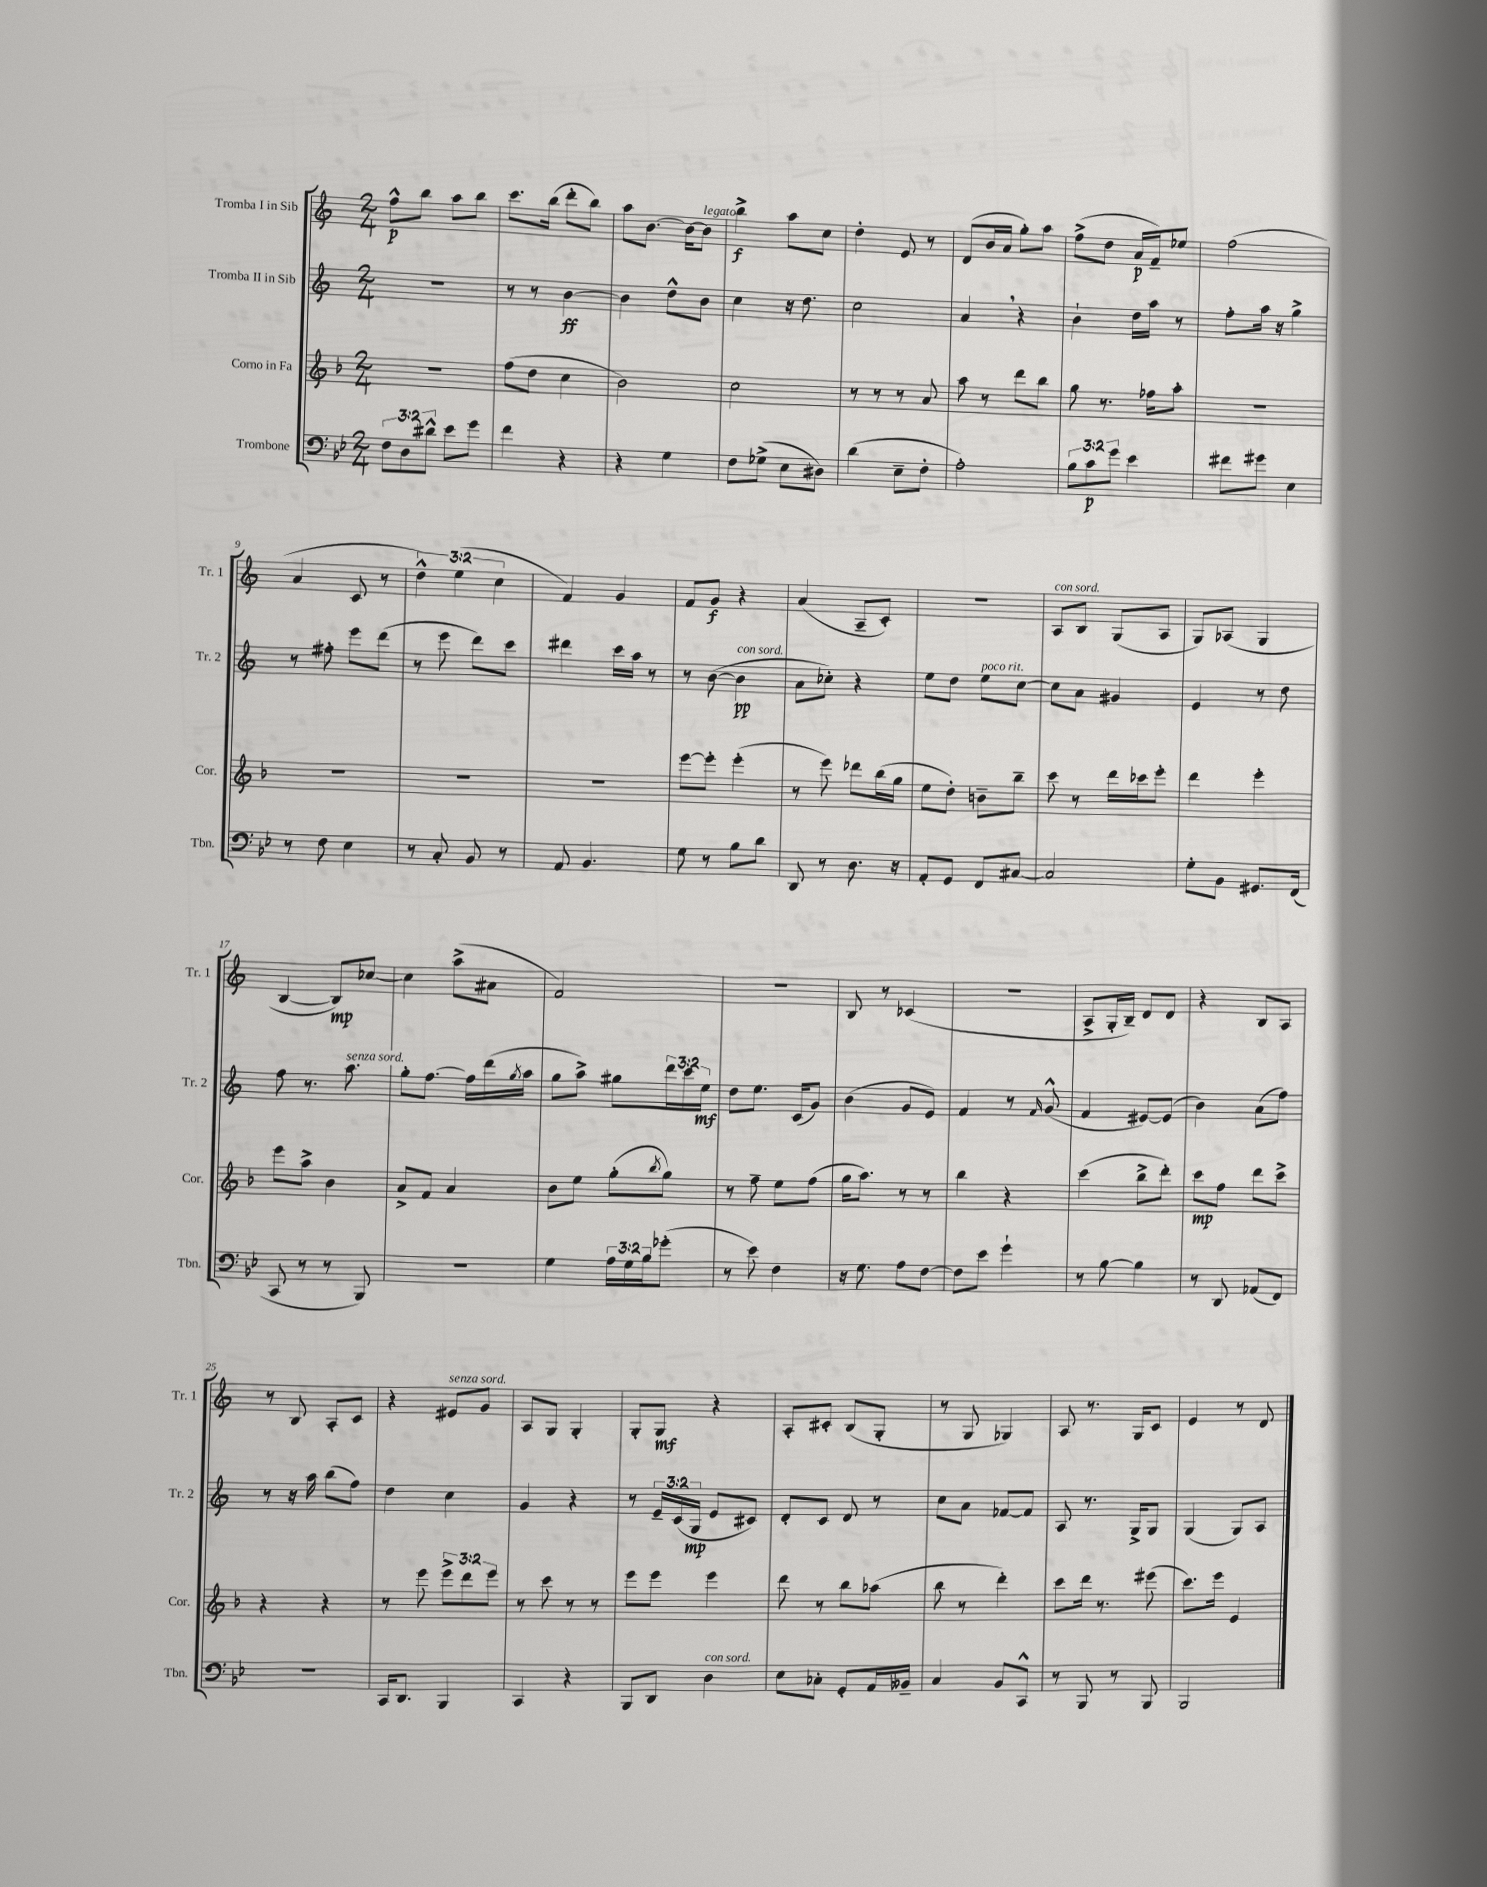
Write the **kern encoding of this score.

**kern	**kern	**kern	**kern
*staff4	*staff3	*staff2	*staff1
*clefF4	*clefG2	*clefG2	*clefG2
*k[b-e-]	*k[b-]	*k[]	*k[]
*M2/4	*M2/4	*M2/4	*M2/4
12F\L	2r	2r	8ff^^\L
12D\	.	.	.
.	.	.	8bb\J
12d#^^\J	.	.	.
8e-\L	.	.	8aa\L
8g\J	.	.	8bb\J
=	=	=	=
4f\	(8ff\L	8r	8.ccc\L
.	8dd\J	8r	.
.	.	.	(16bb\Jk
4r	4cc\	[4b\	8ddd'\L
.	.	.	8bb\J)
=	=	=	=
4r	2b-\)	4b\]	8aa\L
.	.	.	[8.b\J
4G\	.	8dd^^\L	.
.	.	.	16b\_LK
.	.	8b\J	8b\]J
=	=	=	=
8F\L	2cc\	4cc\	4bb^\
(8G-^\J	.	.	.
8E-\L	.	16r	8aa\L
.	.	8.dd\	.
8D#\J)	.	.	8cc\J
=	=	=	=
(4d\	8r	2cc\	4dd'\
.	8r	.	.
8E-~\L	8r	.	8e/
8F'\J	8a/	.	8r
=	=	=	=
2A'\)	8aa\	4a/	(8d/L
.	8r	.	16b/L
.	.	.	16a/JJ
.	8ddd\L	4r	8gg'\L)
.	8bb-\J	.	8aa\J
=	=	=	=
12B-\L	8gg\	4b`\	(8ff^\L
12c\	.	.	.
.	8.r	.	8dd\J
12g\J	.	.	.
4e-\	.	16dd\LL	16a/LL
.	16ff-\LK	16aa\JJ	16f~/J)
.	8aa'\J	8r	8ee-/J
=	=	=	=
8f#\L	2r	8ff'\L	(2ff\
8g#\J	.	16aa\Jk	.
.	.	16r	.
4E-\	.	4gg^\	.
=	=	=	=
8r	2r	8r	4a/
8F\	.	8ff#'\	.
4E-\	.	8eee\L	8c/
.	.	(8ddd\J	8r
=	=	=	=
8r	2r	8r	6dd^^\)
8C'/	.	8eee\	.
.	.	.	(6ee\
8BB-/	.	8ddd\L)	.
.	.	.	6cc\
8r	.	8ccc\J	.
=	=	=	=
8AA/	2r	4ddd#\	4f/)
4.BB-/	.	.	.
.	.	16ccc\LL	4g/
.	.	16aa\JJ	.
.	.	8r	.
=	=	=	=
8G\	[8eee\L	8r	8f/L
8r	8eee'\]J	([8b\	8g/J
8B-\L	(4eee'\	4b\]	4r
8d\J	.	.	.
=	=	=	=
8DD/	8r	8a\L	(4a/
8r	8eee\)	8cc-'\J)	.
8.D\	8ddd-\L	4r	8A~/L
.	(16bb-\L	.	8c'/J)
16r	16gg\JJ	.	.
=	=	=	=
8AA'/L	8ee\L	8ee\L	2r
8GG/J	8dd'\J)	8dd\J	.
8FF/L	8b~\L	8ee\L	.
[8C#/J	8bb-~\J	[8cc\J	.
=	=	=	=
2C#/]	8ccc\	8cc\]L	8A/L
.	8r	8a\J	8B/J
.	16ddd\LL	4g#/	(8G/L
.	16ccc-\J	.	.
.	8eee'\J	.	8A/J
=	=	=	=
8G'\L	4ddd\	4e/	8G/L)
8BB-\J	.	.	(8A-/J
8.GG#/L	4eee'\	8r	4G/
.	.	8dd\	.
(16FF/Jk	.	.	.
=	=	=	=
8CC/	8eee\L	8ff\	[4B/
8r	8aa^\J	8.r	.
8r	4b-\	.	8B/]L)
.	.	8.aa\	.
8BBB-/)	.	.	[8cc-/J
=	=	=	=
2r	8a^/L	8gg'\L	4cc-\]
.	8f/J	[8.ff\J	.
.	4a/	.	(8aa^\L
.	.	16ff\]LL	.
.	.	(16ddd\	8a#\J
.	.	8qgg/	.
.	.	16aa\JJ	.
=	=	=	=
4G\	8b-\L	8gg\L	2f/)
.	8ee\J	8aa^\J)	.
24A\LL	(8gg'\L	8gg#\L	.
24G\	.	.	.
24B-\J	.	.	.
.	8qbb-/	.	.
(8g-'\J	8gg\J)	24ddd\L	.
.	.	24ccc\	.
.	.	24ee\JJ	.
=	=	=	=
8r	8r	8dd\L	2r
8e-\)	8ff~\	8.ee\J	.
4F\	8ee\L	.	.
.	.	(16c/LK	.
.	(8ff\J	8g/J)	.
=	=	=	=
16r	16gg\LK	(4b\	8B/
8.G\	8.aa\J)	.	.
.	.	.	8r
8A\L	8r	8g/L	(4c-/
[8F\J	8r	8e/J)	.
=	=	=	=
8F\]L	4bb-\	4f/	2r
8e-\J	.	.	.
4g`\	4r	8r	.
.	.	16qqf/	.
.	.	(8g^^/	.
=	=	=	=
8r	(4ccc\	4f/	8A^/L
[8B-\	.	.	16G'/L
.	.	.	16B~/JJ)
4B-\]	8bb-^\L	[8e#/L)	8d/L
.	8ddd'\J)	(8e#/]J	8d/J
=	=	=	=
8r	8ccc\L	4b\)	4r
8DD/	8ff\J	.	.
(8AA-/L	8ddd\L	(8a\L	8B/L
8FF/J)	8ccc^\J	8ff\J)	8A/J
=	=	=	=
2r	4r	8r	8r
.	.	16r	8B/
.	.	16aa\	.
.	4r	(8bb\L	8A'/L
.	.	8ff\J)	8c/J
=	=	=	=
16CC/LK	8r	4dd\	4r
8.DD/J	.	.	.
.	8eee\	.	.
4BBB-/	12eee^\L	4cc\	8e#/L
.	12ddd\	.	.
.	.	.	8g/J
.	12eee\J	.	.
=	=	=	=
4CC/	8r	4g/	8A/L
.	8ccc\	.	8G/J
4r	8r	4r	4G'/
.	8r	.	.
=	=	=	=
8BBB-/L	8eee\L	8r	8G'/L
8DD/J	8eee\J	24e~/LL	8G/J
.	.	(24c/	.
.	.	24G/JJ	.
4D\	4eee\	8e/L	4r
.	.	8c#/J)	.
=	=	=	=
8E-\L	8ddd\	8d'/L	8A'/L
8C-'\J	8r	8c/J	8c#'/J
8GG'/L	8bb-\L	8d/	(8B/L
16AA/L	(8aa-\J	8r	8G'/J
16BB--~/JJ	.	.	.
=	=	=	=
4C/	8bb-\	8cc\L	8r
.	8r	8a\J	8G/
8BB-/L	4ddd'\)	[8f-/L	4G-/)
8CC^^/J	.	8f-/]J	.
=	=	=	=
8r	8ccc\L	8A/	8A/
8BBB-/	16ddd\Jk	8.r	8.r
.	8.r	.	.
8r	.	.	.
.	.	16G^/LK	16G/LK
8BBB-/	(8eee#\	8G/J	8c/J
=	=	=	=
2BBB-/	8.ccc\L)	(4G/	4e/
.	16eee\Jk	.	.
.	4e/	8G/L)	8r
.	.	8A/J	8d/
==	==	==	==
*-	*-	*-	*-
